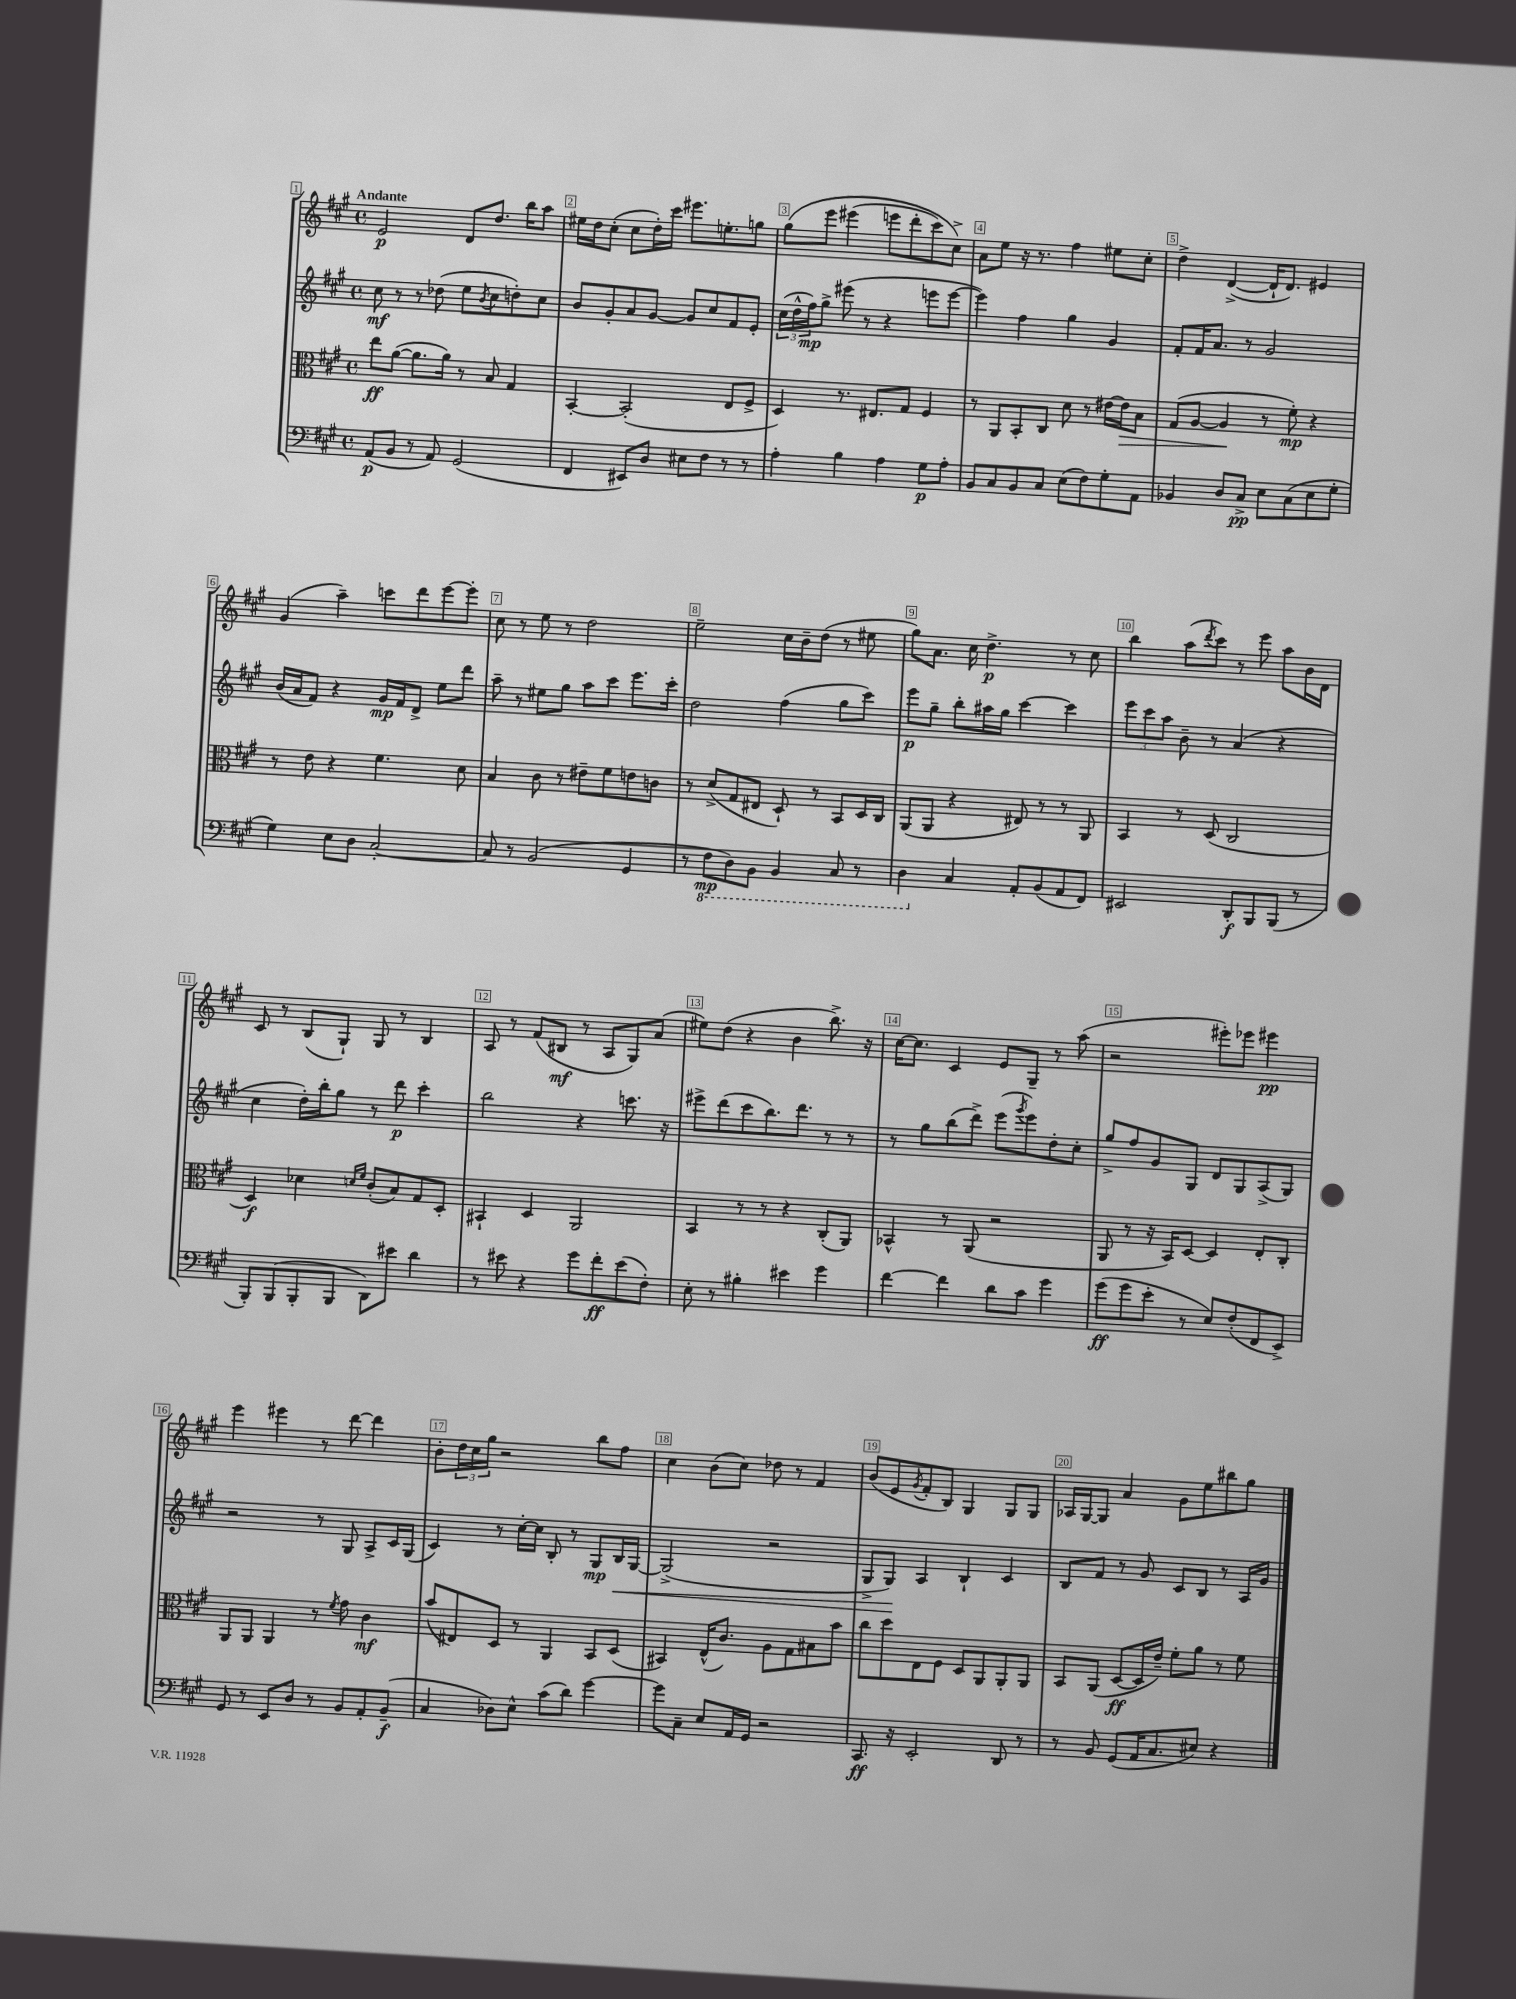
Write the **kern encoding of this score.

**kern	**dynam	**kern	**dynam	**kern	**dynam	**kern	**dynam
*part4	*part4	*part3	*part3	*part2	*part2	*part1	*part1
*staff4	*staff4	*staff3	*staff3	*staff2	*staff2	*staff1	*staff1
*clefF4	*	*clefC3	*	*clefG2	*	*clefG2	*
*k[f#c#g#]	*	*k[f#c#g#]	*	*k[f#c#g#]	*	*k[f#c#g#]	*
*M4/4	*	*M4/4	*	*M4/4	*	*M4/4	*
*met(c)	*	*met(c)	*	*met(c)	*	*met(c)	*
=1	=1	=1	=1	=1	=1	=1	=1
!	!	!	!	!	!	!LO:TX:a:B:t=Andante	!
(8AA/L	p	8ee\L	ff	8cc#\	mf	2e/	p
8BB/J	.	([8a\J	.	8r	.	.	.
8r	.	8.a\L]	.	8r	.	.	.
8AA/)	.	.	.	(8dd-X\	.	.	.
.	.	16a\Jk)	.	.	.	.	.
(2GG#/	.	8r	.	8ee\L	.	8d/L	.
.	.	.	.	8qb/	.	.	.
.	.	8B/	.	8cc#\	.	8.dd/J	.
.	.	4G#/	.	8ddn'\)	.	.	.
.	.	.	.	.	.	16bb\KL	.
.	.	.	.	8cc#\J	.	8aa\J	.
=2	=2	=2	=2	=2	=2	=2	=2
4FF#/	.	[4BB'/	.	8b/L	.	16ee#X\LL	.
.	.	.	.	.	.	16dd\J	.
.	.	.	.	8g#'/	.	(8cc#'\J	.
8EE#X/L)	.	(2BB'/]	.	8a/	.	8cc#\L	.
8D/J	.	.	.	[8g#/J	.	16dd'\L)	.
.	.	.	.	.	.	16ccc#\JJ	.
8E#X\L	.	.	.	8g#/L]	.	8.eee#X\L	.
8F#\J	.	.	.	8cc#/	.	.	.
.	.	.	.	.	.	8.een'\	.
8r	.	8E/L	.	8f#/	.	.	.
8r	.	8F#^/J	.	8e'/J	.	8ggn\J	.
=3	=3	=3	=3	=3	=3	=3	=3
4A'\	.	4D/)	.	(24cc#\LL	.	(8gg#\L	.
.	.	.	.	24dd^^\	.	.	.
.	.	.	.	24ff#\J)	mp	.	.
.	.	.	.	8gg#^\J	.	8eee\J	.
4B\	.	8.r	.	(8eee#X\	.	(4eee#X\	.
.	.	.	.	8r	.	.	.
.	.	8.E#X/L	.	.	.	.	.
4A\	.	.	.	4r	.	8eeen\L	.
.	.	8G#/J	.	.	.	8ddd'\	.
8G#\L	p	4F#/	.	8eeen\L	.	8ccc#\)	.
8A'\J	.	.	.	[8eee\J	.	8cc#^\J)	.
=4	=4	=4	=4	=4	=4	=4	=4
8BB/L	.	8r	.	4eee\])	.	8a\L	.
8C#/	.	8AA/L	.	.	.	8ee\J	.
8BB/	.	8BB'/	.	4ff#\	.	16r	.
.	.	.	.	.	.	8.r	.
8C#/J	.	8C#/J	.	.	.	.	.
(8E\L	.	8d\	.	4gg#\	.	4ff#\	.
8F#\)	.	8r	.	.	.	.	.
8G#'\	.	[16e#X\LL	.	4g#/	.	8ee#X\L	.
!	!	!	!LO:HP:b	!	!	!	!
.	.	16e#\J]	>	.	.	.	.
8AA\J	.	8B\J	.	.	.	8cc#'\J	.
=5	=5	=5	=5	=5	=5	=5	=5
4BB-X/	.	(8G#/L	.	8f#'/L	.	4dd^\	.
.	.	[8A/J	.	16f#/K	.	.	.
.	.	.	.	8.a/J	.	.	.
8D/L	.	4A/]	.	.	.	([4d^/	.
8C#^/J	pp	.	.	8r	.	.	.
8E\L	.	8r	]	2g#/	.	16d`/KL]	.
.	.	.	.	.	.	8.d/J)	.
(8C#\	.	8f#'\)	mp	.	.	.	.
8E\	.	4r	.	.	.	4e#X/	.
8G#'\J	.	.	.	.	.	.	.
!!LO:LB:g=z
=6	=6	=6	=6	=6	=6	=6	=6
4G#\)	.	8r	.	(16b/LL	.	(4g#/	.
.	.	.	.	16a/J	.	.	.
.	.	8e\	.	8f#/J)	.	.	.
8E\L	.	4r	.	4r	.	4aa~\)	.
8D\J	.	.	.	.	.	.	.
[2C#'/	.	4.f#\	.	16g#/LL	mp	8cccn\L	.
.	.	.	.	16f#/J	.	.	.
.	.	.	.	8d^/J	.	8ddd\	.
.	.	.	.	8ee\L	.	[8eee\	.
.	.	8d\	.	8ddd\J	.	8eee'\J]	.
=7	=7	=7	=7	=7	=7	=7	=7
8C#/]	.	4B/	.	8aa~\	.	8cc#\	.
8r	.	.	.	8r	.	8r	.
(2BB/	.	8c#\	.	8ee#X\L	.	8ee\	.
.	.	8r	.	8gg#\J	.	8r	.
.	.	8e#X~\L	.	8aa\L	.	2dd\	.
.	.	8f#\	.	8ccc#\J	.	.	.
4GG#/	.	8en\	.	8.eee\L	.	.	.
.	.	8cn\J	.	.	.	.	.
.	.	.	.	16ccc#'\Jk	.	.	.
=8	=8	=8	=8	=8	=8	=8	=8
8r	.	8r	.	2dd\	.	2ee~\	.
*8ba	*	*	*	*	*	*	*
8FF#\L	mp	(8d^/L	.	.	.	.	.
8DD\)	.	8G#/	.	.	.	.	.
8BBB\J	.	8E#X/J	.	.	.	.	.
4BBB/	.	8D`/)	.	(4ff#\	.	16cc#\LL	.
.	.	.	.	.	.	16b~\J	.
.	.	8r	.	.	.	(8dd\J	.
8CC#/	.	8BB/L	.	8gg#\L	.	8r	.
8r	.	16D/L	.	8ccc#\J)	.	8ee#X\	.
.	.	16C#/JJ	.	.	.	.	.
=9	=9	=9	=9	=9	=9	=9	=9
4DD\	.	(8AA/L	.	8eee\L	p	8gg#\L)	.
.	.	8AA/J	.	8gg#~\J	.	8.a\J	.
*X8ba	*	*	*	*	*	*	*
4C#/	.	4r	.	8bb'\L	.	.	.
.	.	.	.	.	.	16cc#\	.
.	.	.	.	16aa#X\L	.	4.dd^\	p
.	.	.	.	16gg#\JJ	.	.	.
8AA'/L	.	8E#X/)	.	[4ccc#\	.	.	.
(8BB/	.	8r	.	.	.	.	.
8AA/	.	8r	.	4ccc#\]	.	8r	.
8FF#/J)	.	8AA/	.	.	.	8cc#\	.
=10	=10	=10	=10	=10	=10	=10	=10
2EE#X/	.	4BB/	.	12eee\L	.	4bb\	.
.	.	.	.	12ccc#\	.	.	.
.	.	.	.	12aa\J	.	.	.
.	.	8r	.	8b~\	.	(8aa\L	.
.	.	.	.	.	.	8qddd/	.
.	.	(8D/	.	8r	.	8ccc#\J)	.
8DD'/L	f	2C#/	.	(4a/	.	8r	.
8BBB/	.	.	.	.	.	8eee\	.
(8BBB/J	.	.	.	4r	.	8aa\L	.
8r	.	.	.	.	.	16b\L	.
.	.	.	.	.	.	16d\JJ	.
!!LO:LB:g=z
=11	=11	=11	=11	=11	=11	=11	=11
8BBB'/L)	.	4D/)	f	4cc#\	.	8c#/	.
(8BBB/	.	.	.	.	.	8r	.
8BBB'/	.	4d-X\	.	16dd'\LL)	.	(8B/L	.
.	.	.	.	16bb'\J	.	.	.
8BBB/J	.	.	.	8gg#\J	.	8G#`/J)	.
.	.	16qqdn/LL	.	.	.	.	.
.	.	16qqf#/JJ	.	.	.	.	.
8DD\L)	.	(8c#'/L	.	8r	.	8G#/	.
8e#X\J	.	8B/)	.	8ddd\	p	8r	.
4d\	.	8G#/	.	4ccc#'\	.	4B/	.
.	.	8D'/J	.	.	.	.	.
=12	=12	=12	=12	=12	=12	=12	=12
8r	.	4BB#X`/	.	2bb\	.	8A/	.
8e#X\	.	.	.	.	.	8r	.
4r	.	4D/	.	.	.	(8f#/L	.
.	.	.	.	.	.	8B#X/J	mf
8g#\L	.	2AA/	.	4r	.	8r	.
8f#'\	ff	.	.	.	.	8A/L	.
(8e#\	.	.	.	8.cccn\	.	8G#/)	.
8F#'\J)	.	.	.	.	.	(8a/J	.
.	.	.	.	16r	.	.	.
=13	=13	=13	=13	=13	=13	=13	=13
8E'\	.	4BB/	.	8eee#X^\L	.	8ee#X\L)	.
8r	.	.	.	(8ddd\	.	(8dd\J	.
4B#X'\	.	8r	.	8ccc#\	.	4r	.
.	.	8r	.	8.bb\)	.	.	.
4e#X\	.	4r	.	.	.	4b\	.
.	.	.	.	8.ddd\J	.	.	.
4g#\	.	(8C#'/L	.	8r	.	8.bb^\)	.
.	.	8AA/J)	.	8r	.	.	.
.	.	.	.	.	.	16r	.
=14	=14	=14	=14	=14	=14	=14	=14
[4f#\	.	4BB-X^^/	.	8r	.	[16cc#\KL	.
.	.	.	.	.	.	8.cc#\J]	.
.	.	.	.	8gg#\L	.	.	.
4f#\]	.	8r	.	(8bb\	.	4c#/	.
.	.	(8AA/	.	8ddd^\J)	.	.	.
8d\L	.	2r	.	(8eee\L	.	8e/L	.
.	.	.	.	8qggg#/	.	.	.
8c#\J	.	.	.	8eee\)	.	8G#~/J	.
4g#\	.	.	.	8dd'\	.	8r	.
.	.	.	.	8cc#'\J	.	(8aa\	.
=15	=15	=15	=15	=15	=15	=15	=15
(8g#\L	ff	8AA/	.	8gg#^/L	.	2r	.
8g#\	.	8r	.	8ff#/	.	.	.
8e'\J	.	16r	.	8g#/	.	.	.
.	.	16BB/KL)	.	.	.	.	.
8r	.	[8D/J	.	8G#/J	.	.	.
8E/L)	.	4D/]	.	8d/L	.	8eee#X'\L)	.
(8F#'/	.	.	.	8G#/	.	8eee-X\J	.
8FF#/	.	8E'/L	.	(8A^/	.	4eee#X\	pp
8EE^/J)	.	8C#'/J	.	8G#/J)	.	.	.
!!LO:LB:g=z
=16	=16	=16	=16	=16	=16	=16	=16
8GG#/	.	8AA/L	.	2r	.	4eee\	.
8r	.	8AA/J	.	.	.	.	.
8EE/L	.	4AA/	.	.	.	4eee#X\	.
8D/J	.	.	.	.	.	.	.
8r	.	8r	.	8r	.	8r	.
.	.	8qf#/	.	.	.	.	.
8BB/L	.	8g#\	.	8G#/	.	[8ddd\	.
8AA'/	.	4c#\	mf	8A^/L	.	4ddd\]	.
(8BB~/J	f	.	.	16c#/L	.	.	.
.	.	.	.	(16G#/JJ	.	.	.
=17	=17	=17	=17	=17	=17	=17	=17
4C#/	.	(8b/L	.	4c#/)	.	8b'\L	.
.	.	8E#X/)	.	.	.	24dd\L	.
.	.	.	.	.	.	24cc#\	.
.	.	.	.	.	.	24gg#\JJ	.
8D-X\L)	.	8D/J	.	8r	.	2r	.
8E^^\J	.	8r	.	[16cc#'\LL	.	.	.
.	.	.	.	16cc#\JJ]	.	.	.
(8c#\L	.	4AA/	.	8B'/	.	.	.
8d\J)	.	.	.	8r	.	.	.
[4g#\	.	8BB/L	.	8G#/L	mp	8bb\L	.
!	!	!	!	!	!LO:HP:b	!	!
.	.	(8D/J	.	16B/L	<	8ff#\J	.
.	.	.	.	[16G#/JJ	.	.	.
=18	=18	=18	=18	=18	=18	=18	=18
8g#\L]	.	4BB#X/)	.	(2G#^/]	.	4cc#\	.
8C#~\J	.	.	.	.	.	.	.
8E/L	.	(16E^^/KL	.	.	.	(8b\L	.
.	.	8.c#/J)	.	.	.	.	.
16AA/L	.	.	.	.	.	8cc#\J)	.
16GG#/JJ	.	.	.	.	.	.	.
2r	.	8A\L	.	2r	.	8dd-X\	.
.	.	8G#\	.	.	.	8r	.
.	.	8B#X\	.	.	.	4f#/	.
.	.	8b\J	.	.	.	.	.
=19	=19	=19	=19	=19	=19	=19	=19
8.CC#/	ff	8cc#\L	.	8G#^/L	.	(8b/L	.
.	.	8dd\	.	8G#/J)	.	8e/	.
16r	.	.	.	.	.	.	.
.	.	.	.	.	.	8qg#/	.
2EE'/	.	8E\	.	4A/	[	8f#'/	.
.	.	8F#\J	.	.	.	8B/J)	.
.	.	8D/L	.	4B`/	.	4G#/	.
.	.	8AA/	.	.	.	.	.
8DD/	.	8AA'/	.	4c#/	.	8G#/L	.
8r	.	8AA/J	.	.	.	8G#/J	.
=20	=20	=20	=20	=20	=20	=20	=20
8r	.	8BB/L	.	8B/L	.	16A-X/LL	.
.	.	.	.	.	.	[16G#/J	.
8BB/	.	(8AA/J	.	8f#/J	.	8G#/J]	.
(8GG#/L	.	[8D/L	ff	8r	.	4a/	.
16AA/K	.	16D/L]	.	8g#/	.	.	.
8.C#/	.	16e~/JJ)	.	.	.	.	.
.	.	8f#'\L	.	8c#/L	.	8g#\L	.
8E#X/J)	.	8a\J	.	8B/J	.	8ee\	.
4r	.	8r	.	8r	.	8bb#X\	.
.	.	8f#\	.	16A/LL	.	8gg#\J	.
.	.	.	.	16g#/JJ	.	.	.
==	==	==	==	==	==	==	==
*-	*-	*-	*-	*-	*-	*-	*-
